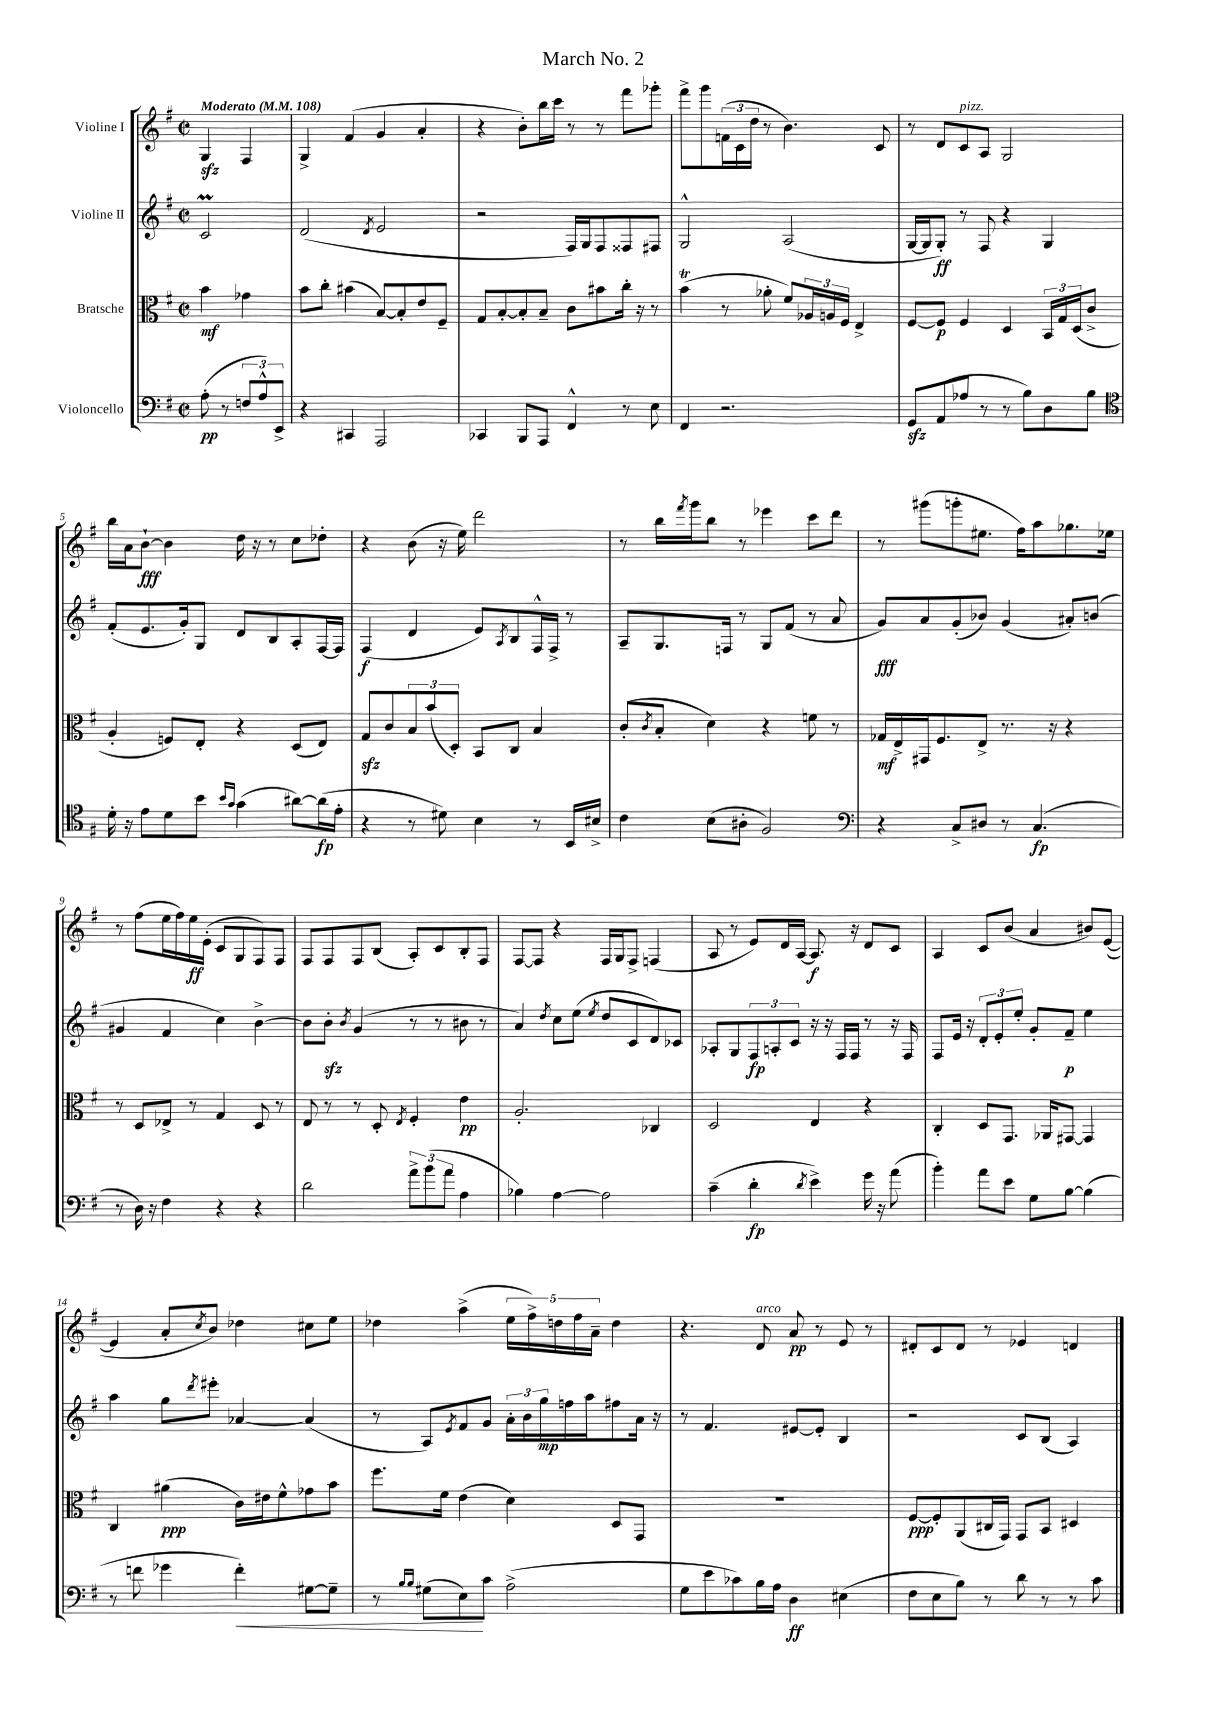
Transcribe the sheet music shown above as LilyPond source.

\header { title = "March No. 2" }
<<
\new StaffGroup <<
\new Staff = "s0" \with { instrumentName = "Violine I" } {
    \clef treble \key g \major \defaultTimeSignature \time 2/2 \partial 2 \tempo "Moderato" 4 = 108
    g4\sfz fis4 |
    g4-> fis'4( g'4 a'4-. |
    r4 b'8-.) b''16 c'''16 r8 r8 fis'''8 ges'''8-. |
    fis'''8-> g'''8 \tuplet 3/2 { f'16( c'16 d''16 } r8 b'4.) c'8 |
    r8 d'8 c'8^\markup { \italic "pizz." } a8 g2 |
    b''16 a'16 b'8~-!\fff b'4 d''16 r16 r8 c''8 des''8-. |
    r4 b'8( r16 e''16) d'''2 |
    r8 b''16 \acciaccatura { fis'''8 } g'''16 b''8 r8 ees'''4 c'''8 d'''8 |
    r8 gis'''8( g'''8-. eis''8. fis''16) a''8 ges''8. ees''16 |
    r8 fis''8( e''16 fis''16) e''16\ff e'16-.( c'8 g8 fis8) fis8 |
    fis8 fis8 fis8 b8( a8-.) c'8 b8-. fis8 |
    fis8~ fis8 r4 fis16 g16 fis8-> f4( |
    a8 r8 e'8) d'16 a16~ a8.\f r16 d'8 c'8 |
    a4 c'8 b'8( a'4 bis'8) e'8~( |
    e'4 a'8-. \acciaccatura { c''8 } b'8) des''4 cis''8 e''8 |
    des''4 a''4->( \tuplet 5/4 { e''16 fis''16->) d''16 fis''16 a'16-- } d''4 |
    r4. d'8^\markup { \italic "arco" } a'8\pp r8 e'8 r8 |
    dis'8-. c'8 dis'8 r8 ees'4 d'4 \bar "|." |
}
\new Staff = "s1" \with { instrumentName = "Violine II" } {
    \clef treble \key g \major \defaultTimeSignature \time 2/2 \partial 2
    c'2\prall |
    d'2( \acciaccatura { d'8 } e'2 |
    r2 fis16) g16 fis8 fisis8 fis8 |
    g2-^ a2( |
    g16~ g16 g8-.\ff) r8 fis8 r4 g4 |
    fis'8-.( e'8. g'16-.) g8 d'8 b8 a8-. fis16~ fis16 |
    fis4\f( d'4 e'8) \acciaccatura { a8 } b8 fis16-^ fis16-> r8 |
    a8-- g8. f16 r8 g8 fis'8( r8 a'8 |
    g'8\fff) a'8 g'8-.( bes'8) g'4( ais'8-.) b'8( |
    gis'4 fis'4 c''4) b'4~-> |
    b'8 b'8-.\sfz \acciaccatura { b'8 } g'4( r8 r8 bis'8 r8 |
    a'4) \acciaccatura { d''8 } c''8 e''8( \acciaccatura { e''8 } d''8 c'8 d'8) ces'8 |
    aes8-. g8 \tuplet 3/2 { fis8\fp a8-. c'8 } r16 r16 fis16 fis16 r8 r16 fis16 |
    fis8 e'16 r16 \tuplet 3/2 { d'8-. e'8-. e''8-. } g'8-. fis'8--\p e''4 |
    a''4 g''8 \acciaccatura { d'''8 } eis'''8-. aes'4~ aes'4( |
    r8 a8) \acciaccatura { e'8 } fis'8 g'8 \tuplet 3/2 { a'16-. b'16 g''16\mp } f''16 a''16 fis''8 a'16 r16 |
    r8 fis'4. eis'8~ eis'8-. b4 |
    r2 c'8 b8( a4) \bar "|." |
}
\new Staff = "s2" \with { instrumentName = "Bratsche" } {
    \clef alto \key g \major \defaultTimeSignature \time 2/2 \partial 2
    b'4\mf ges'4 |
    b'8 c''8-. bis'4( b8~) b8-. e'8 fis8-- |
    g8 b8~-. b8-. b8-- c'8 bis'8 c''16-. r16 r8 |
    b'4\trill( r8 aes'8-. fis'8) \tuplet 3/2 { aes16 a16 fis16 } e4-> |
    fis8~ fis8\p fis4 d4 \tuplet 3/2 { b,16 g16 d16( } c'8-> |
    a4-. f8) e8-. r4 d8( e8) |
    g8\sfz c'8 \tuplet 3/2 { b8 b'8( d8-.) } b,8 c8 b4 |
    c'8-.( \acciaccatura { c'8 } b8-. d'4) r4 f'8 r8 |
    ges16\mf e16-> gis,16 fis8. e8-> r8. r16 r4 |
    r8 d8 ees8-> r8 g4 d8 r8 |
    e8 r8 r8 d8-. \acciaccatura { e8 } fis4-. e'4\pp |
    a2.-. ces4 |
    d2 e4 r4 |
    c4-. d8 g,8. aes,16 gis,8~ gis,4 |
    c4 ais'4\ppp( c'16) eis'16 fis'8-^ ges'8 b'8 |
    fis''8. fis'16 e'4( d'4) d8 g,8 |
    R1 |
    fis8~\ppp fis8-. a,8( cis16 g,16) g,8 b,8 dis4 \bar "|." |
}
\new Staff = "s3" \with { instrumentName = "Violoncello" } {
    \clef bass \key g \major \defaultTimeSignature \time 2/2 \partial 2
    a8-.\pp( r8 \tuplet 3/2 { f8 a8-^) e,8-> } |
    r4 cis,4 a,,2 |
    ces,4 b,,8 a,,8 fis,4-^ r8 e8 |
    fis,4 r2. |
    g,8\sfz a,8( aes8 r8 r8 b8) d8 b8 |
    \clef tenor d'16-. r16 e'8 d'8 b'8 \grace { b'16 g'16 } g'4( ais'8~) ais'16\fp( e'16-. |
    r4 r8 dis'8) b4 r8 b,16 bis16-> |
    c'4 b8( ais8-. fis2) |
    \clef bass r4 c8-> dis8 r8 c4.\fp( |
    r8 d16) r16 fis4 r4 r4 |
    d'2 \tuplet 3/2 { a'8-> b'8( a'8 } a4 |
    bes4) a4~ a2 |
    c'4--( d'4-.\fp \acciaccatura { d'8 } e'4->) g'16 r16 a'8( |
    b'4-.) a'8 e'8 g8 b8~ b4( |
    r8 f'8 ges'4 f'4-.\<) gis8~ gis8-- |
    r8 \grace { b16 b16 } gis8( e8\!) c'8 a2->( |
    g8 e'8 ces'8) b16 a16 d4\ff eis4( |
    fis8 e8 b8) r8 d'8 r8 r8 c'8 \bar "|." |
}
>>
>>
